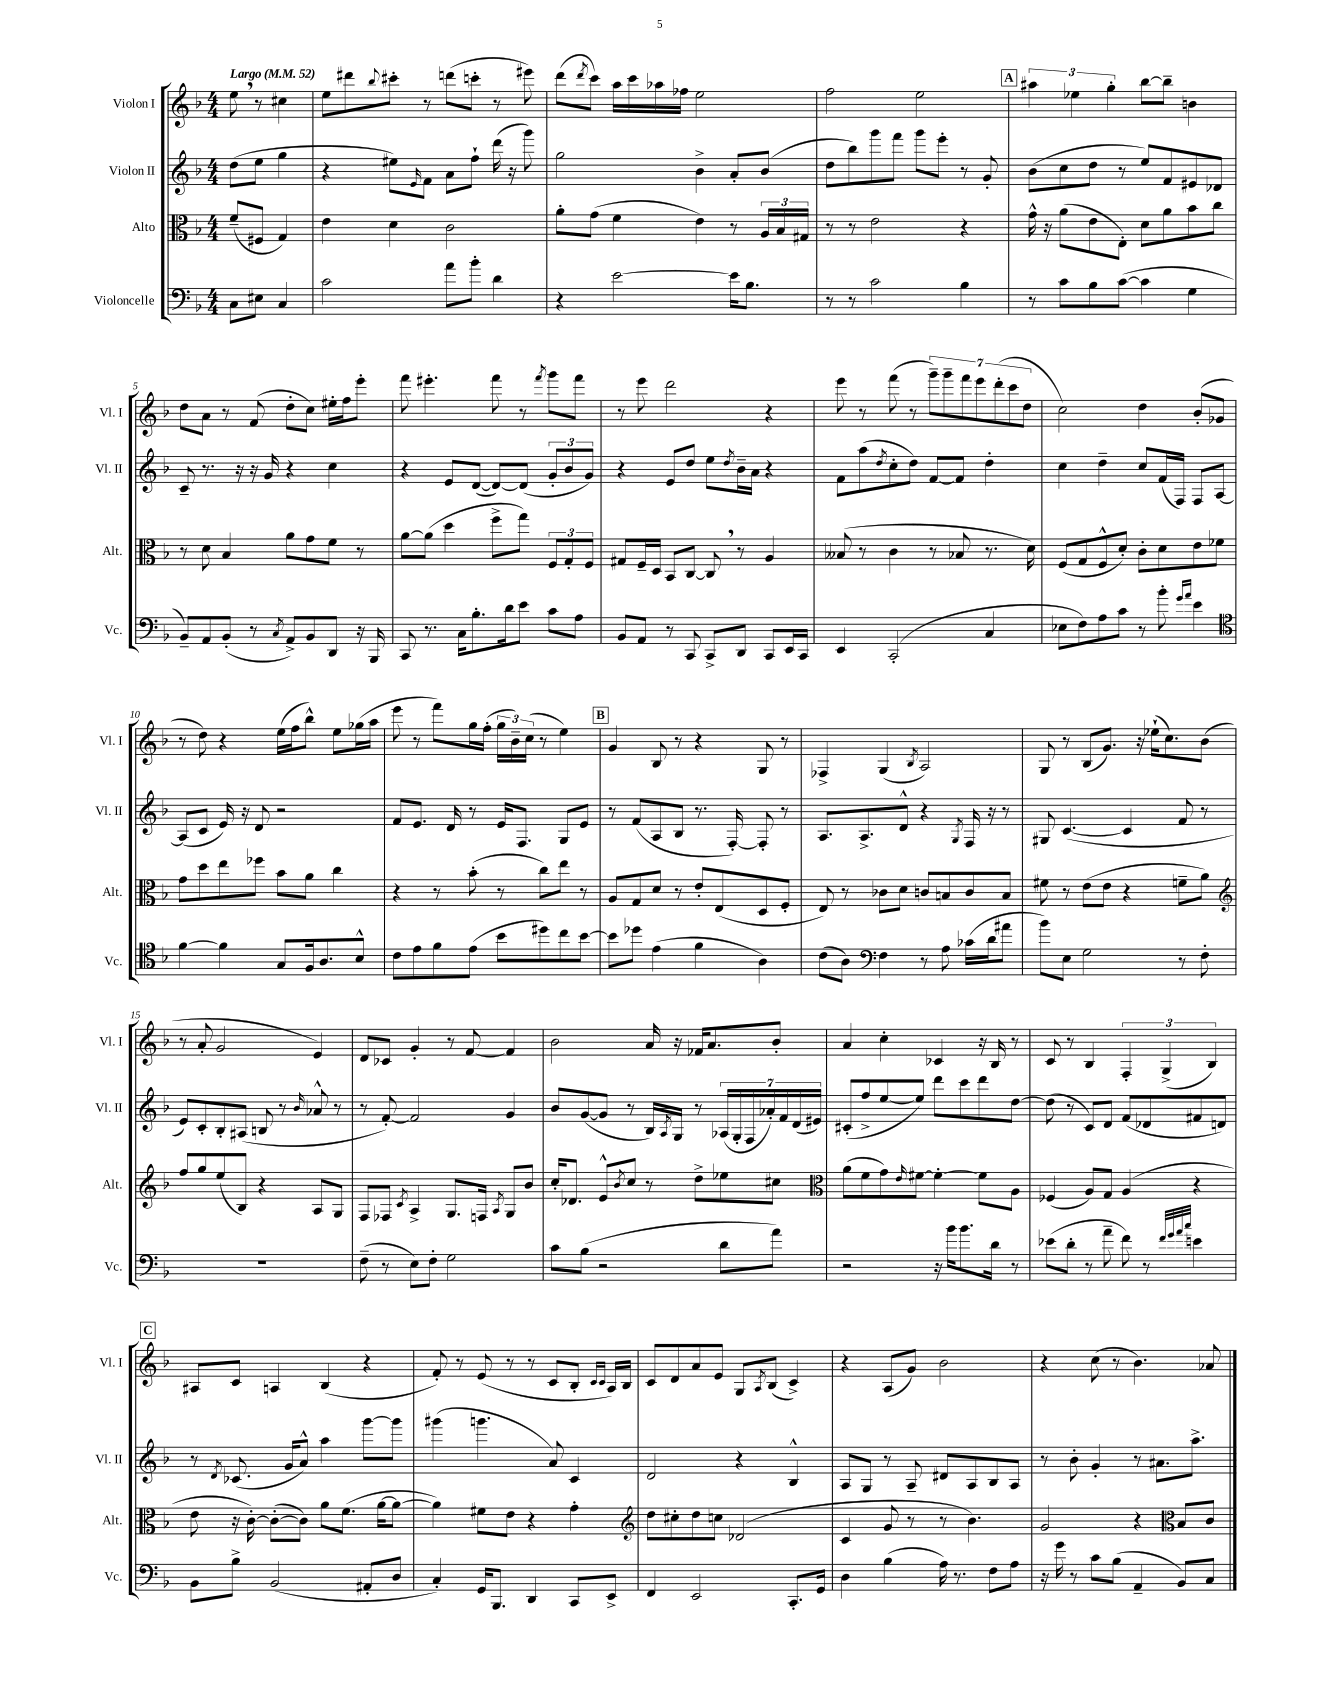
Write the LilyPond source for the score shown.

<<
\new StaffGroup <<
\new Staff = "s0" \with { instrumentName = "Violon I" shortInstrumentName = "Vl. I" } {
    \clef treble \key f \major \numericTimeSignature \time 4/4 \partial 2 \tempo "Largo" 4 = 52
    e''8 \breathe r8 cis''4 |
    e''8 dis'''8 \appoggiatura { bes''8 } cis'''8-. r8 d'''8( c'''8-. r8 eis'''8) |
    d'''8( \acciaccatura { d'''8 } c'''8) a''16 c'''16 aes''16 fes''16 e''2 |
    f''2 e''2 |
    \mark \markup { \box "A" } \tuplet 3/2 { ais''4 ees''4 g''4-. } bes''8~ bes''8-- b'4 |
    d''8 a'8 r8 f'8( d''8-. c''8) eis''16-. f''16 e'''8-. |
    f'''8 eis'''4.-. f'''8 r8 \acciaccatura { f'''8 } g'''8 f'''8 |
    r8 e'''8 d'''2 r4 |
    e'''8 r8 f'''8( r8 \tuplet 7/4 { g'''8--) g'''8-- f'''8 e'''8 d'''8-.( c'''8 d''8 } |
    c''2) d''4 bes'8-.( ges'8 |
    r8 d''8) r4 e''16( f''16 bes''8-^) e''8 ges''16( a''16 |
    e'''8 r8 f'''8) g''16 f''16-.( \tuplet 3/2 { g''16 bes'16--) c''16( } r8 e''4) |
    \mark \markup { \box "B" } g'4 bes8 r8 r4 g8 r8 |
    fes4-> g4( \acciaccatura { bes8 } a2) |
    g8 r8 bes8( g'8.) r16 ees''16-!( c''8.) bes'8( |
    r8 a'8-. g'2 e'4) |
    d'8 ces'8 g'4-. r8 f'8~ f'4 |
    bes'2 a'16 r16 fes'16 a'8. bes'8-. |
    a'4 c''4-. ces'4 r16 bes16 r8 |
    c'8 r8 bes4 \tuplet 3/2 { f4-. g4->( bes4) } |
    \mark \markup { \box "C" } ais8 c'8 a4 bes4( r4 |
    f'8-.) r8 e'8( r8 r8 c'8 bes8-. \grace { c'16 c'16 } a16) bes16 |
    c'8 d'8 a'8 e'8 g8 \acciaccatura { a8 } bes8( c'4->) |
    r4 a8( g'8) bes'2 |
    r4 c''8( r8 bes'4.) aes'8 \bar "|." |
}
\new Staff = "s1" \with { instrumentName = "Violon II" shortInstrumentName = "Vl. II" } {
    \clef treble \key f \major \numericTimeSignature \time 4/4 \partial 2
    d''8( e''8 g''4 |
    r4 eis''8) \grace { e'16 } f'8 a'8 f''8-! d'''16( r16 g'''8) |
    g''2 bes'4-> a'8-. bes'8( |
    d''8 bes''8) g'''8 f'''8 g'''8 e'''8-. r8 g'8-. |
    \mark \markup { \box "A" } bes'8( c''8 d''8 r8 e''8) f'8 eis'8 des'8 |
    c'8-- r8. r16 r16 g'16 r4 c''4 |
    r4 e'8 d'8~( d'8~) d'8( \tuplet 3/2 { g'8-. bes'8 g'8) } |
    r4 e'8 d''8 e''8 \acciaccatura { d''8 } bes'16-- a'16 r4 |
    f'8 a''8( \acciaccatura { d''8 } c''8-. d''8) f'8~ f'8 d''4-. |
    c''4 d''4-- c''8 f'16( f16) f8 a8~ |
    a8( c'8 e'16) r16 d'8 r2 |
    f'8 e'8. d'16 r8 e'16 f8. g8 e'8 |
    \mark \markup { \box "B" } r8 f'8( a8 bes8 r8. f16~-.) f8-. r8 |
    a8. a8.-> d'8-^ r4 \acciaccatura { g8 } f16 r16 r8 |
    gis8 c'4.~( c'4 f'8 r8 |
    e'8) c'8-. bes8-. ais8( b8 r8 \grace { bes'16 } aes'8-^ r8 |
    r8 f'8~-.) f'2 g'4 |
    bes'8 g'8~( g'8 r8 bes16) \acciaccatura { a8 } g16 r8 \tuplet 7/4 { aes16( g16-. f16 aes'16-.) f'16 d'16( eis'16) } |
    cis'8-.( f''8-> e''8~ e''8) d'''8 c'''8 d'''8 d''8~ |
    d''8( r8 c'8) d'8 f'8( des'8 fis'8 d'8) |
    \mark \markup { \box "C" } r8 \acciaccatura { d'8 } ces'8.( g'16 a'8-^) a''4 g'''8~ g'''8 |
    gis'''4( g'''4. a'8) c'4 |
    d'2 r4 bes4-^ |
    a8 g8 r8 a8-- dis'8 a8 bes8 a8 |
    r8 bes'8-. g'4-. r8 ais'8. a''8.-> \bar "|." |
}
\new Staff = "s2" \with { instrumentName = "Alto" shortInstrumentName = "Alt." } {
    \clef alto \key f \major \numericTimeSignature \time 4/4 \partial 2
    f'8--( fis8 g4) |
    e'4 d'4 c'2 |
    a'8-. g'8( f'4 e'4) r8 \tuplet 3/2 { a16 bes16 gis16 } |
    r8 r8 e'2 r4 |
    \mark \markup { \box "A" } g'16-^ r16 a'8( e'8 e8-.) d'8 a'8 bes'8 c''8 |
    r8 d'8 bes4 a'8 g'8 f'8 r8 |
    a'8~ a'8( d''4 f''8-> g''8) \tuplet 3/2 { f8 g8-. f8 } |
    gis8 f16-- d16 bes,8 c8~ c8 \breathe r8 a4 |
    beses8( r8 c'4 r8 bes8 r8. d'16) |
    f8( g8 f8-^ d'8-.) c'8-. d'8 e'8 fes'8 |
    g'8 d''8 e''8 fes''8 bes'8 a'8 c''4 |
    r4 r8 bes'8-.( r8 c''8) e''8 r8 |
    \mark \markup { \box "B" } a8 g8 d'8 r8 e'8-. e8( d8 f8-. |
    e8) r8 ces'8 d'8 c'8 b8 c'8 b8 |
    fis'8 r8 e'8( e'8 r4 f'8-- a'8) |
    \clef treble f''8 g''8 e''8( bes8) r4 a8 g8 |
    f8 fes8 \acciaccatura { c'8 } a4-> g8. f16 \acciaccatura { a8 } g8 bes'8 |
    c''16-. des'8. e'8-^ \acciaccatura { bes'8 } c''8 r8 d''8-> ees''8 cis''8 |
    \clef alto a'8( f'8 g'8) \grace { e'16 } fis'8~ fis'4~-. fis'8 a8 |
    fes4( a8) g8 a4( r4 |
    \mark \markup { \box "C" } e'8 r16 c'16~-.) c'8~-.( c'8) a'8 f'8.( a'16~ a'8~ |
    a'4) fis'8 e'8 r4 g'4-. |
    \clef treble d''8 cis''8-. d''8 c''8 des'2( |
    c'4 g'8 r8 r8 bes'4.) |
    g'2 r4 \clef alto bes8 c'8 \bar "|." |
}
\new Staff = "s3" \with { instrumentName = "Violoncelle" shortInstrumentName = "Vc." } {
    \clef bass \key f \major \numericTimeSignature \time 4/4 \partial 2
    c8 eis8 c4 |
    c'2 a'8 bes'8-. d'4 |
    r4 e'2~ e'16 bes8. |
    r8 r8 c'2 bes4 |
    \mark \markup { \box "A" } r8 c'8 bes8 c'8~( c'4 g4 |
    bes,8--) a,8 bes,8-.( r8 \acciaccatura { c8 } a,8->) bes,8 d,8 r16 bes,,16 |
    c,8 r8. c16 bes8.-. d'16 e'8 c'8 a8 |
    bes,8 a,8 r8 c,8 c,8-> d,8 c,8 e,16 c,16 |
    e,4 c,2-.( c4 |
    ees8 f8) a8 c'8 r8 bes'8-. \grace { g'16 a'16 } e'4 |
    \clef tenor f'4~ f'4 g8 f16 a8. bes8-^ |
    c'8 e'8 f'8 e'8( bes'8 dis''8) c''8 bes'8~ |
    \mark \markup { \box "B" } bes'8 des''8 e'4( f'4 a4) |
    c'8( a8) \clef bass f4 r8 a8 ces'16( d'16 ais'8 |
    bes'8) e8 g2 r8 f8-. |
    R1 |
    f8--( r8 e8) f8-. g2 |
    c'8 bes8( r2 d'8 a'8) |
    r2 r16 bes'16 bes'8. d'16 r8 |
    ees'8( d'8-. r8 a'8-- f'8) r8 \grace { f'32 g'32 a'32 c''32 } e'4 |
    \mark \markup { \box "C" } bes,8 bes8-> bes,2( ais,8-. d8 |
    c4-.) g,16 bes,,8. d,4 c,8 e,8-> |
    f,4 e,2 c,8.-. g,16 |
    d4 bes4( a16) r8. f8 a8 |
    r16 g'16 r8 c'8 bes8( a,4-- bes,8) c8 \bar "|." |
}
>>
>>
